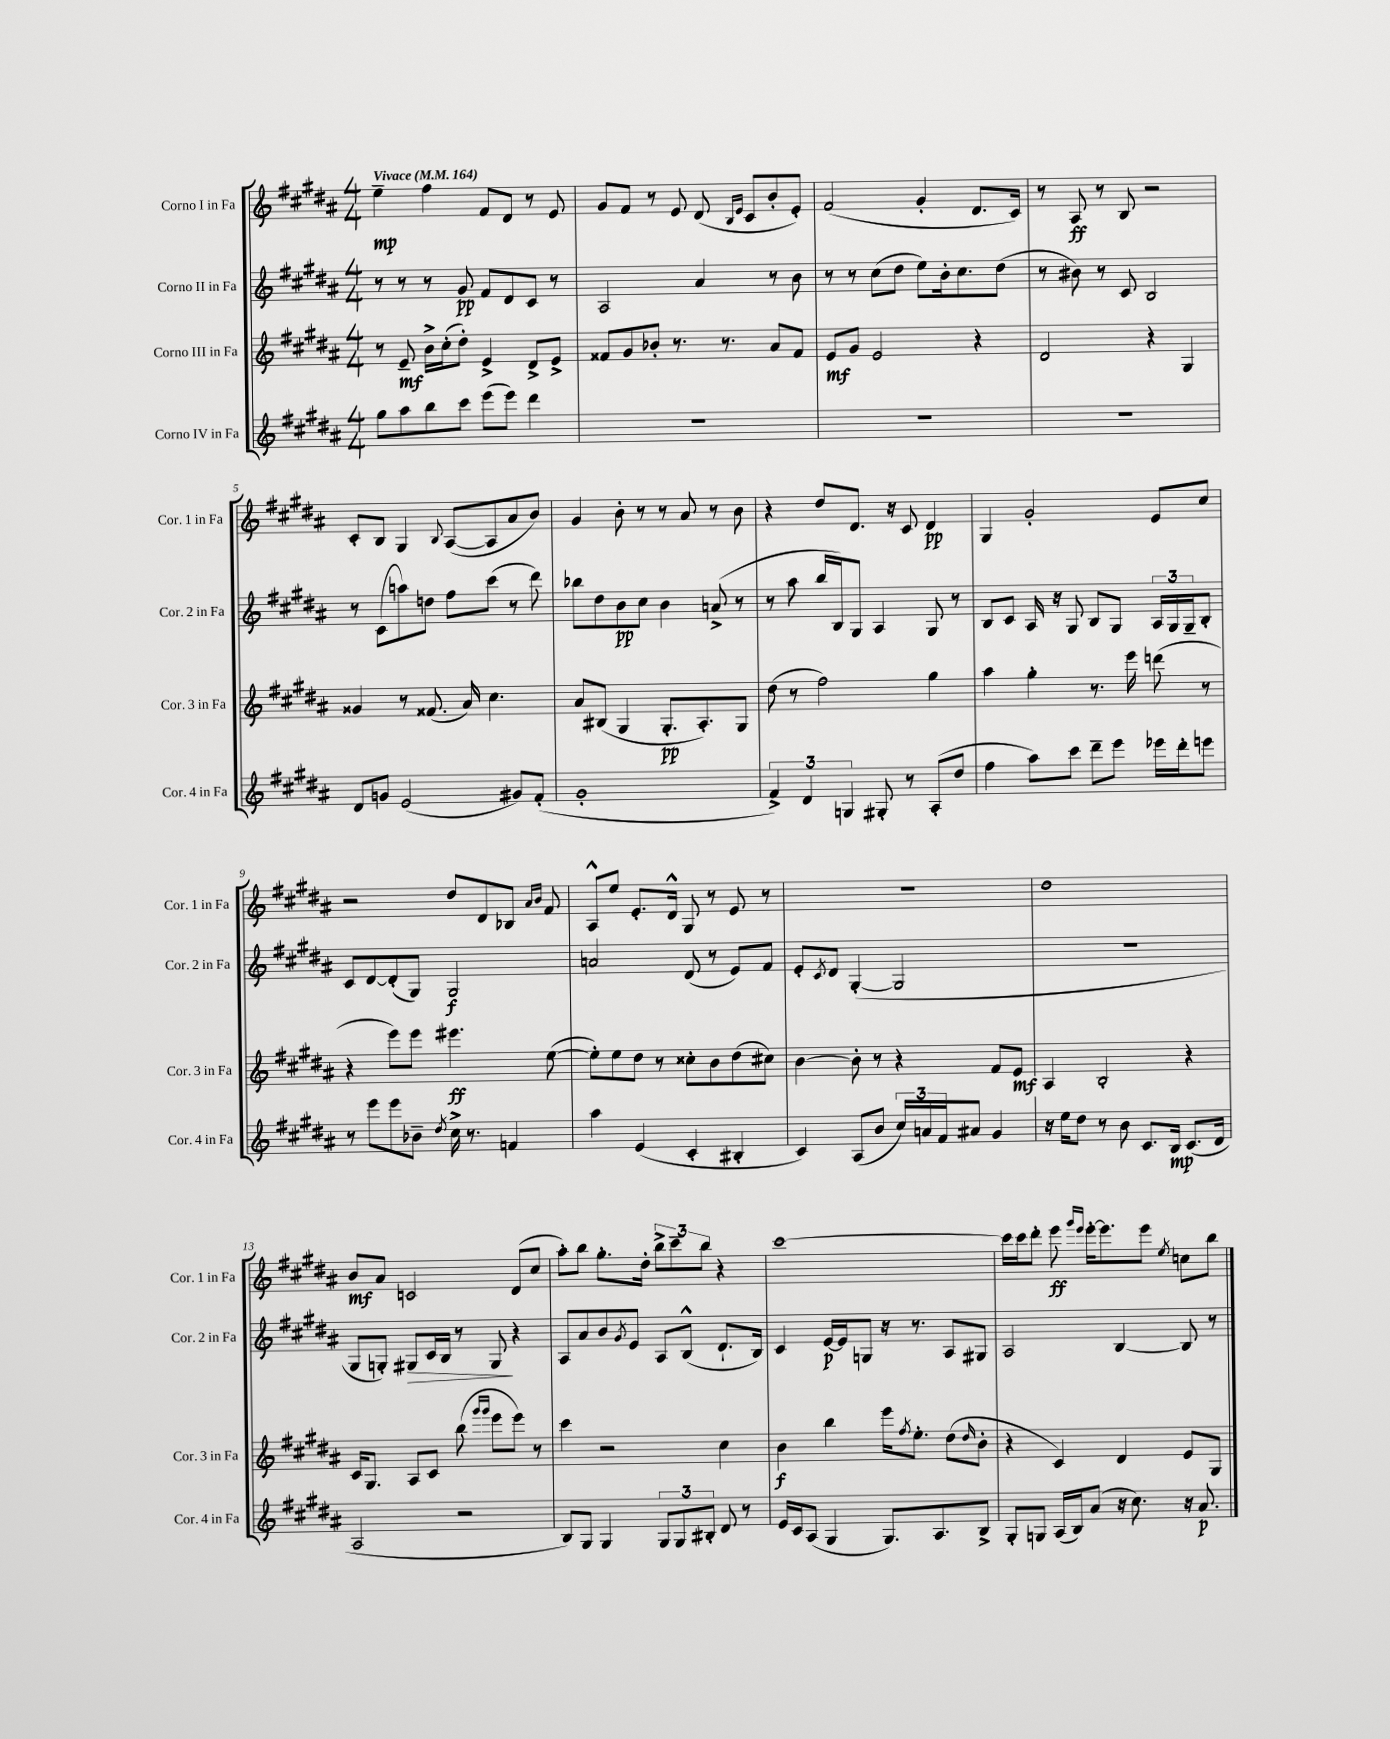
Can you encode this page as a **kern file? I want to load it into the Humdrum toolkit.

**kern	**dynam	**kern	**dynam	**kern	**dynam	**kern	**dynam
*part4	*part4	*part3	*part3	*part2	*part2	*part1	*part1
*staff4	*staff4	*staff3	*staff3	*staff2	*staff2	*staff1	*staff1
*I"Corno IV in Fa	*	*I"Corno III in Fa	*	*I"Corno II in Fa	*	*I"Corno I in Fa	*
*I'Cor. 4 in Fa	*	*I'Cor. 3 in Fa	*	*I'Cor. 2 in Fa	*	*I'Cor. 1 in Fa	*
*clefG2	*	*clefG2	*	*clefG2	*	*clefG2	*
*k[f#c#g#d#a#]	*	*k[f#c#g#d#a#]	*	*k[f#c#g#d#a#]	*	*k[f#c#g#d#a#]	*
*M4/4	*	*M4/4	*	*M4/4	*	*M4/4	*
*MM164	*	*MM164	*	*MM164	*	*MM164	*
=1	=1	=1	=1	=1	=1	=1	=1
!	!	!	!	!	!	!LO:TX:a:B:t=Vivace	!
8gg#\L	.	8r	.	8r	.	4ee~\	mp
8aa#\	.	8e~/	mf	8r	.	.	.
8bb\	.	16b^\LL	.	8r	.	4ff#\	.
.	.	(16cc#'\J	.	.	.	.	.
8ccc#\J	.	8dd#'\J)	.	8g#/	pp	.	.
(8eee\L	.	4e^/	.	8f#/L	.	8f#/L	.
8eee\J)	.	.	.	8d#/	.	8d#/J	.
4ddd#\	.	8d#^/L	.	8c#/J	.	8r	.
.	.	8e^/J	.	8r	.	8e/	.
=2	=2	=2	=2	=2	=2	=2	=2
1r	.	8f##X/L	.	2A#/	.	8g#/L	.
.	.	8g#/	.	.	.	8f#/J	.
.	.	8b-X'/J	.	.	.	8r	.
.	.	8.r	.	.	.	8e/	.
.	.	.	.	4a#/	.	(8d#/	.
.	.	8.r	.	.	.	.	.
.	.	.	.	.	.	16qqB/LL	.
.	.	.	.	.	.	16qqe/JJ	.
.	.	.	.	.	.	8c#/L	.
.	.	8a#/L	.	8r	.	8b'/	.
.	.	8f##/J	.	8b\	.	8e'/J)	.
=3	=3	=3	=3	=3	=3	=3	=3
1r	.	8e/L	mf	8r	.	(2f#/	.
.	.	8g#/J	.	8r	.	.	.
.	.	2e/	.	(8cc#\L	.	.	.
.	.	.	.	8dd#\J	.	.	.
.	.	.	.	8ee\L)	.	4g#'/	.
.	.	.	.	16b'\k	.	.	.
.	.	.	.	8.cc#\	.	.	.
.	.	4r	.	.	.	8.d#/L	.
.	.	.	.	(8dd#\J	.	.	.
.	.	.	.	.	.	16c#/Jk)	.
=4	=4	=4	=4	=4	=4	=4	=4
1r	.	2d#/	.	8r	.	8r	.
.	.	.	.	8b#X\)	.	8A#/	ff
.	.	.	.	8r	.	8r	.
.	.	.	.	8c#/	.	8B/	.
.	.	4r	.	2B/	.	2r	.
.	.	4G#/	.	.	.	.	.
!!LO:LB:g=z
=5	=5	=5	=5	=5	=5	=5	=5
8d#/L	.	4g##X/	.	8r	.	8c#'/L	.
8gn/J	.	.	.	(8c#\L	.	8B/J	.
(2e/	.	8r	.	8aan\)	.	4G#/	.
.	.	(8.f##X/	.	8ddn\J	.	.	.
.	.	.	.	.	.	8qqB/	.
.	.	.	.	8ff#\L	.	([8A#/L	.
.	.	16a#/)	.	.	.	.	.
.	.	4.cc#\	.	(8ccc#\J	.	8A#/]	.
8g#X/L)	.	.	.	8r	.	8a#/	.
(8f#'/J	.	.	.	8ddd#\)	.	8b/J)	.
=6	=6	=6	=6	=6	=6	=6	=6
1g#'	.	8a#/L	.	8bb-X\L	.	4g#/	.
.	.	(8B#X/J	.	8dd#\	.	.	.
.	.	4G#/	.	8b\	pp	8b'\	.
.	.	.	.	8cc#\J	.	8r	.
.	.	8.G#'/L	pp	4b\	.	8r	.
.	.	.	.	.	.	8a#/	.
.	.	8.A#'/)	.	.	.	.	.
.	.	.	.	(8an^/	.	8r	.
.	.	8G#/J	.	8r	.	8b\	.
=7	=7	=7	=7	=7	=7	=7	=7
6f#^/)	.	(8dd#\	.	8r	.	4r	.
.	.	8r	.	8aa#\	.	.	.
6d#/	.	.	.	.	.	.	.
.	.	2ff#\)	.	16bb/LL	.	8dd#/L	.
.	.	.	.	16B/J)	.	.	.
6Gn/	.	.	.	.	.	.	.
.	.	.	.	8G#/J	.	8.d#/J	.
8G#X'/	.	.	.	4A#/	.	.	.
.	.	.	.	.	.	16r	.
8r	.	.	.	.	.	8c#/	.
(8A#'/L	.	4gg#\	.	8G#/	.	4d#/	pp
8dd#/J	.	.	.	8r	.	.	.
=8	=8	=8	=8	=8	=8	=8	=8
4ff#\	.	4aa#\	.	8B/L	.	4G#/	.
.	.	.	.	8c#/J	.	.	.
8aa#\L)	.	4gg#'\	.	16A#/	.	2g#'/	.
.	.	.	.	16r	.	.	.
8ccc#\J	.	.	.	8G#/	.	.	.
8ddd#~\L	.	8.r	.	8B/L	.	.	.
8eee\J	.	.	.	8G#/J	.	.	.
.	.	16eee\	.	.	.	.	.
16eee-X\LL	.	(8dddn\	.	24A#/LL	.	8e/L	.
.	.	.	.	24G#/	.	.	.
16ddd#'\J	.	.	.	.	.	.	.
.	.	.	.	24G#~/J	.	.	.
8eeen\J	.	8r	.	8B'/J	.	8cc#/J	.
!!LO:LB:g=z
=9	=9	=9	=9	=9	=9	=9	=9
8r	.	4r	.	8c#/L	.	2r	.
8eee\L	.	.	.	[8d#/	.	.	.
8eee\	.	8eee\L)	.	(8d#'/]	.	.	.
8b-X~\J	.	8eee\J	.	8G#/J)	.	.	.
8qdd#/	.	.	.	.	.	.	.
16cc#^\	.	4.eee#X\	ff	2G#/	f	8dd#/L	.
8.r	.	.	.	.	.	.	.
.	.	.	.	.	.	8d#/	.
4fn/	.	.	.	.	.	8B-X/J	.
.	.	.	.	.	.	16qqa#/LL	.
.	.	.	.	.	.	16qqb/JJ	.
.	.	([8ee\	.	.	.	8f#/	.
=10	=10	=10	=10	=10	=10	=10	=10
4aa#\	.	8ee'\L])	.	2an/	.	8A#^^/L	.
.	.	8ee\	.	.	.	8ee/J	.
(4e/	.	8dd#\J	.	.	.	8.e'/L	.
.	.	8r	.	.	.	.	.
.	.	.	.	.	.	16d#^^/Jk	.
4c#'/	.	8cc##X'\L	.	(8d#/	.	8G#/	.
.	.	8b\	.	8r	.	8r	.
4B#X'/	.	(8dd#\	.	8e/L)	.	8e/	.
.	.	8cc#X\J)	.	8f#/J	.	8r	.
=11	=11	=11	=11	=11	=11	=11	=11
4c#/)	.	[4b\	.	8e'/L	.	1r	.
.	.	.	.	8qc#/	.	.	.
.	.	.	.	8d#/J	.	.	.
(8A#/L	.	8b'\]	.	([4G#'/	.	.	.
8b/J	.	8r	.	.	.	.	.
24cc#/LL)	.	4r	.	2G#/]	.	.	.
24an/	.	.	.	.	.	.	.
24f#/J	.	.	.	.	.	.	.
8a#X/J	.	.	.	.	.	.	.
4g#/	.	8f#/L	.	.	.	.	.
.	.	8e/J	mf	.	.	.	.
=12	=12	=12	=12	=12	=12	=12	=12
16r	.	4A#/	.	1r	.	1dd#	.
16ee\KL	.	.	.	.	.	.	.
8dd#\J	.	.	.	.	.	.	.
8r	.	2B'/	.	.	.	.	.
8b\	.	.	.	.	.	.	.
8.c#/L	.	.	.	.	.	.	.
16B/Jk	mp	.	.	.	.	.	.
(8.c#/L	.	4r	.	.	.	.	.
16d#/Jk	.	.	.	.	.	.	.
!!LO:LB:g=z
=13	=13	=13	=13	=13	=13	=13	=13
2A#/	.	16c#/KL	.	8G#/L	.	8b/L	mf
.	.	8.G#/J	.	.	.	.	.
.	.	.	.	8Gn'/J)	.	8a#/J	.
!	!	!	!	!	!LO:HP:b	!	!
.	.	8A#/L	.	8G#X/L	>	2cn/	.
.	.	8c#/J	.	16c#/L	.	.	.
.	.	.	.	16B/JJ	.	.	.
2r	.	(8bb\	.	8r	.	.	.
.	.	16qqggg#/LL	.	.	.	.	.
.	.	16qqggg#/JJ	.	.	.	.	.
.	.	8eee\L	.	8G#/	.	.	.
.	.	8eee\J)	.	4r	]	(8d#/L	.
.	.	8r	.	.	.	8cc#/J	.
=14	=14	=14	=14	=14	=14	=14	=14
8B/L)	.	4ccc#\	.	8A#/L	.	8aa#'\L)	.
8G#/J	.	.	.	8a#/	.	8bb\J	.
4G#/	.	2r	.	8b/	.	8.gg#'\L	.
.	.	.	.	8qg#/	.	.	.
.	.	.	.	8e/J	.	.	.
.	.	.	.	.	.	16dd#'\Jk	.
12G#/L	.	.	.	8A#/L	.	12bb^\L	.
12G#/	.	.	.	.	.	12ccc#~\	.
.	.	.	.	(8B^^/J	.	.	.
12B#X'/J	.	.	.	.	.	12bb\J	.
8d#/	.	4cc#\	.	8.d#`/L	.	4r	.
8r	.	.	.	.	.	.	.
.	.	.	.	16B/Jk)	.	.	.
=15	=15	=15	=15	=15	=15	=15	=15
16e/LL	.	4b\	f	4c#/	.	[1ccc#	.
16c#/J	.	.	.	.	.	.	.
(8A#/J	.	.	.	.	.	.	.
4G#/	.	4bb\	.	[16e/LL	p	.	.
.	.	.	.	16e/J]	.	.	.
.	.	.	.	8Gn/J	.	.	.
8.G#/L)	.	16eee\KL	.	16r	.	.	.
.	.	8qff#/	.	.	.	.	.
.	.	8.ee'\J	.	8.r	.	.	.
8.A#/	.	.	.	.	.	.	.
.	.	(8dd#\L	.	8A#/L	.	.	.
.	.	16qqdd#/	.	.	.	.	.
8B^/J	.	8b'\J	.	8G#X/J	.	.	.
=16	=16	=16	=16	=16	=16	=16	=16
8G#'/L	.	4r	.	2A#/	.	16ccc#\LL]	.
.	.	.	.	.	.	16ccc#\J	.
8Gn/J	.	.	.	.	.	8ddd#'\J	.
(16A#/LL	.	4c#/)	.	.	.	8eee\	ff
16B/J)	.	.	.	.	.	.	.
.	.	.	.	.	.	16qqggg#/LL	.
.	.	.	.	.	.	16qqeee/JJ	.
(8a#/J	.	.	.	.	.	[16eee'\KL	.
.	.	.	.	.	.	8.eee\]	.
16r	.	4d#/	.	[4B/	.	.	.
8.cc#\)	.	.	.	.	.	.	.
.	.	.	.	.	.	8eee\J	.
.	.	.	.	.	.	8qee/	.
16r	.	8e/L	.	8B/]	.	8ccn\L	.
8.a#/	p	.	.	.	.	.	.
.	.	8G#/J	.	8r	.	8bb\J	.
==	==	==	==	==	==	==	==
*-	*-	*-	*-	*-	*-	*-	*-
